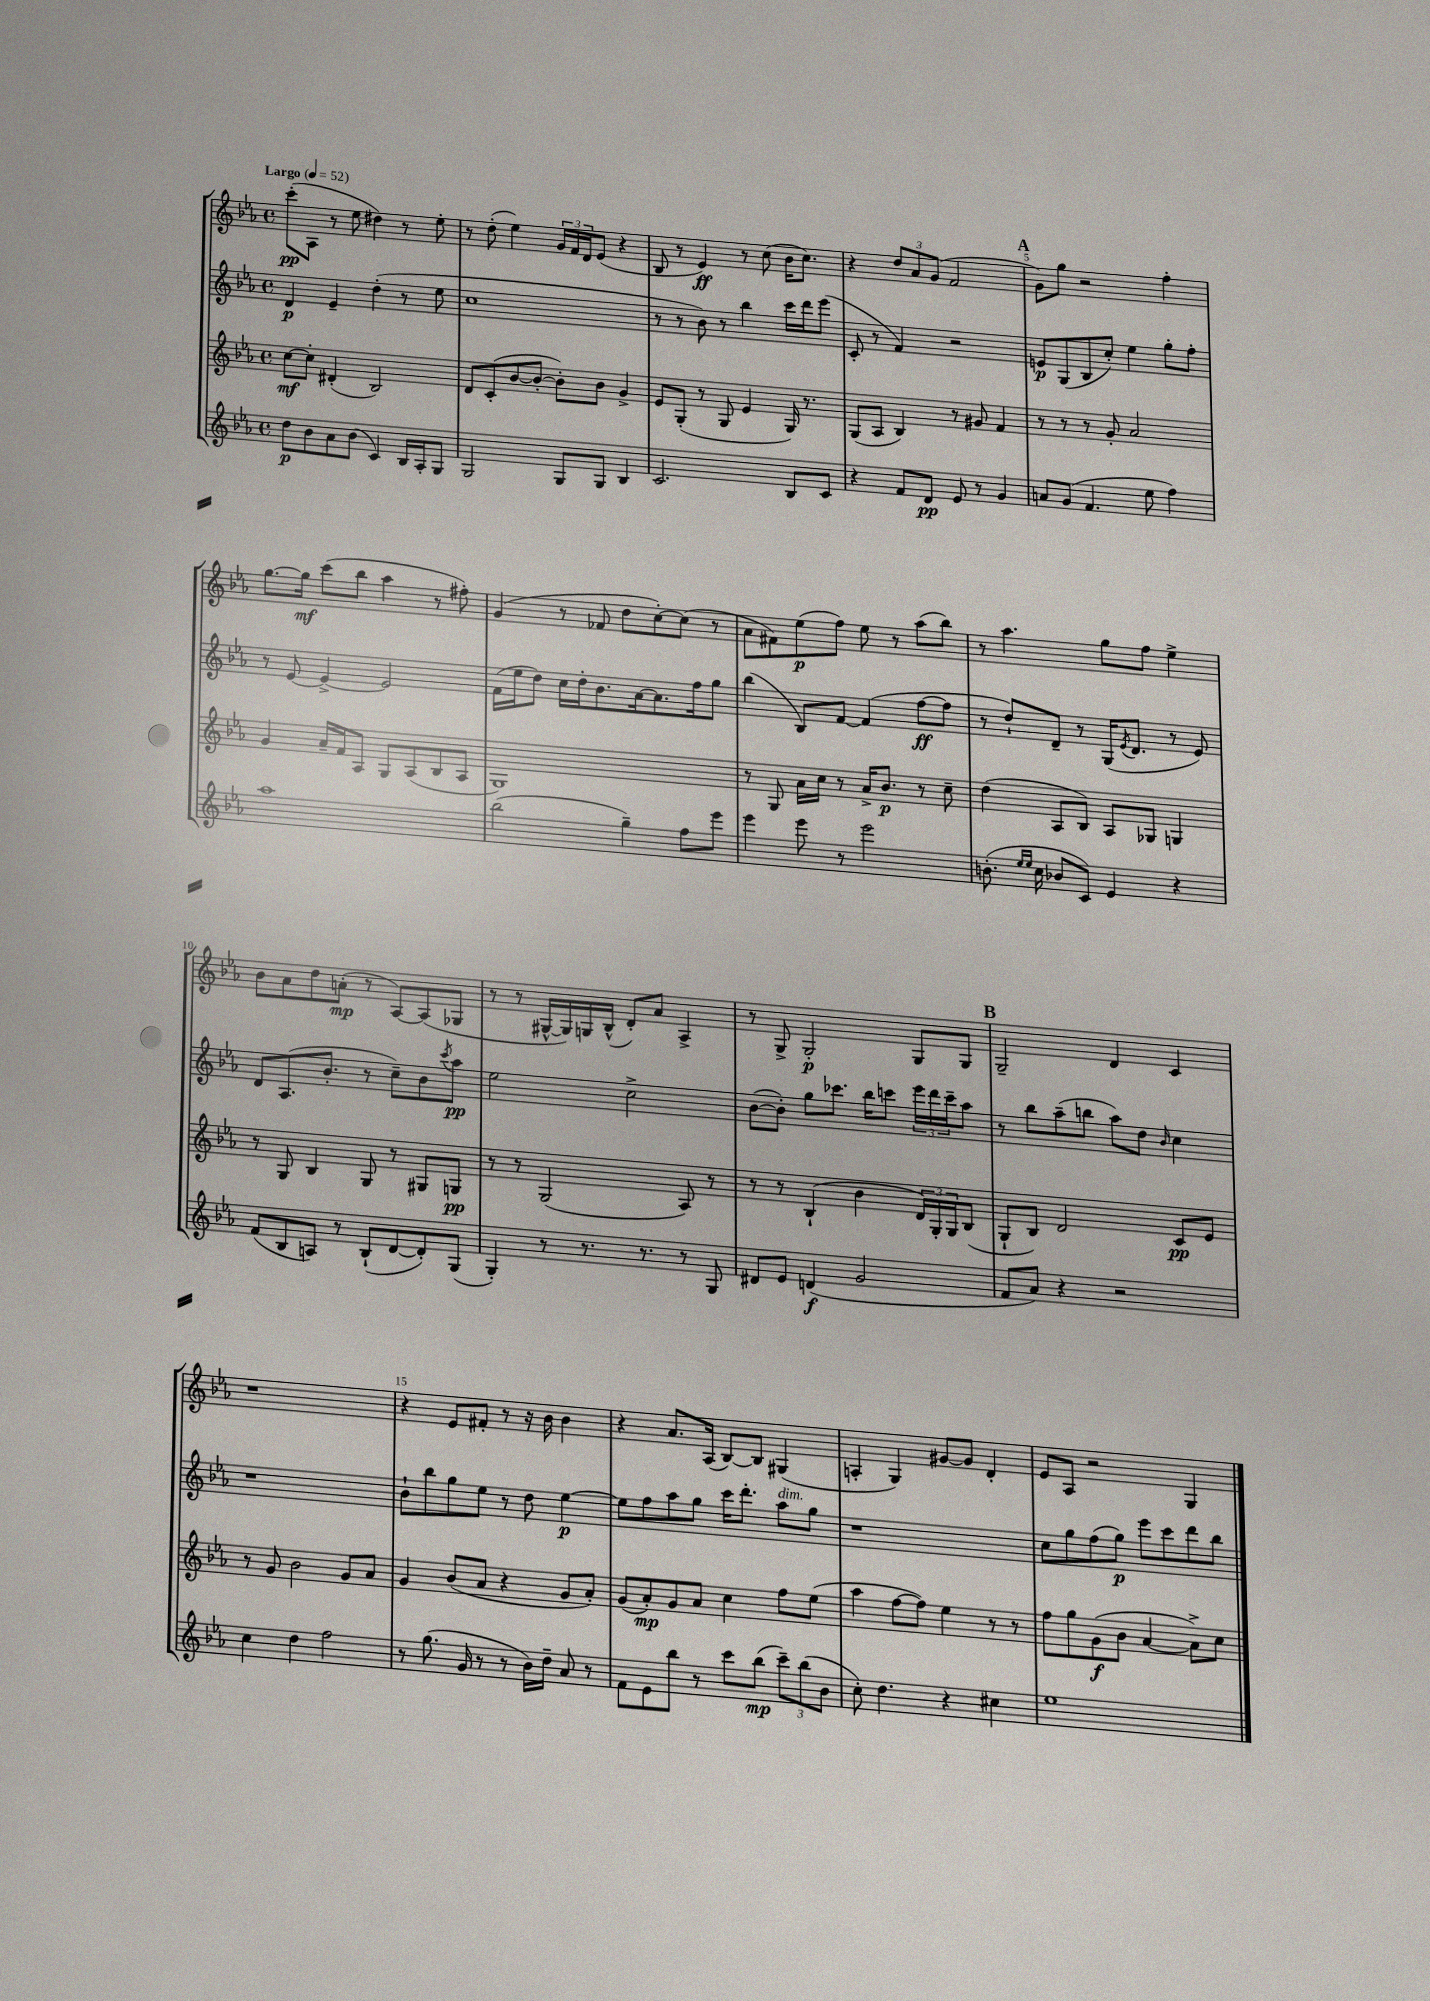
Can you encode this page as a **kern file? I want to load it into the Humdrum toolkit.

**kern	**dynam	**kern	**dynam	**kern	**dynam	**kern	**dynam
*part4	*part4	*part3	*part3	*part2	*part2	*part1	*part1
*staff4	*staff4	*staff3	*staff3	*staff2	*staff2	*staff1	*staff1
*clefG2	*	*clefG2	*	*clefG2	*	*clefG2	*
*k[b-e-a-]	*	*k[b-e-a-]	*	*k[b-e-a-]	*	*k[b-e-a-]	*
*M4/4	*	*M4/4	*	*M4/4	*	*M4/4	*
*met(c)	*	*met(c)	*	*met(c)	*	*met(c)	*
*MM52	*	*MM52	*	*MM52	*	*MM52	*
=1	=1	=1	=1	=1	=1	=1	=1
!	!	!	!	!	!	!LO:TX:a:B:t=Largo	!
8dd\L	p	[8cc\L	mf	4d/	p	(8ccc'\L	pp
8b-\	.	8cc'\J]	.	.	.	8A-\J	.
8a-\	.	(4d#X'/	.	4e-~/	.	8r	.
(8b-\J	.	.	.	.	.	8ee-\	.
4c/)	.	2B-/)	.	(4dd'\	.	4dd#X\)	.
16B-/LL	.	.	.	8r	.	8r	.
16A-'/J	.	.	.	.	.	.	.
8G/J	.	.	.	8ee-\	.	8ee-'\	.
=2	=2	=2	=2	=2	=2	=2	=2
2G/	.	8d/L	.	1cc	.	8r	.
.	.	(8c'/	.	.	.	(8dd'\	.
.	.	[8b-/	.	.	.	4ee-\)	.
.	.	8b-'/J_	.	.	.	.	.
8G/L	.	8b-'\L])	.	.	.	24g/LL	.
.	.	.	.	.	.	24f/	.
.	.	.	.	.	.	24d/J	.
8G/J	.	8b-\J	.	.	.	(8e-/J	.
4B-/	.	4g^/	.	.	.	4r	.
=3	=3	=3	=3	=3	=3	=3	=3
2.c/	.	8e-/L	.	8r	.	8B-/	.
.	.	(8G'/J	.	8r	.	8r	.
.	.	8r	.	8b-\)	.	4e-/)	ff
.	.	8G/	.	8r	.	.	.
.	.	4e-/	.	4bb-\	.	8r	.
.	.	.	.	.	.	(8cc\	.
8B-/L	.	16G/)	.	16ccc\LL	.	16b-\KL	.
.	.	8.r	.	16ddd\J	.	8.cc\J)	.
8c/J	.	.	.	(8eee-\J	.	.	.
=4	=4	=4	=4	=4	=4	=4	=4
4r	.	(8G/L	.	8c'/	.	4r	.
.	.	8A-/J	.	8r	.	.	.
8f/L	.	4B-/)	.	4f/)	.	12dd/L	.
.	.	.	.	.	.	12a-/	.
8d/J	pp	.	.	.	.	.	.
.	.	.	.	.	.	(12g/J	.
8e-/	.	8r	.	2r	.	2f/	.
8r	.	8g#X/	.	.	.	.	.
4g/	.	4f/	.	.	.	.	.
!!LO:REH:place=s1:t=A
=5	=5	=5	=5	=5	=5	=5	=5
8an/L	.	8r	.	8en/L	p	8g\L)	.
(8g/J	.	8r	.	(8G/	.	8gg\J	.
4.f/	.	8r	.	8B-/	.	2r	.
.	.	8g'/	.	8cc'/J)	.	.	.
.	.	2a-/	.	4ee-\	.	.	.
8ee-\	.	.	.	.	.	.	.
4ff\)	.	.	.	8gg'\L	.	4ff'\	.
.	.	.	.	8ff'\J	.	.	.
!!LO:LB:g=z
=6	=6	=6	=6	=6	=6	=6	=6
1aa-	.	4g/	.	8r	.	[8.gg\L	.
.	.	.	.	[8e-/	.	.	.
.	.	.	.	.	.	16gg\Jk]	mf
.	.	16a-~/LL	.	4e-^/_	.	(8ccc\L	.
.	.	16f/J	.	.	.	.	.
.	.	8A-/J	.	.	.	8bb-\J	.
.	.	8G/L	.	2e-/]	.	4aa-\	.
.	.	(8A-/	.	.	.	.	.
.	.	8B-/	.	.	.	8r	.
.	.	8A-/J	.	.	.	8ff#X'\)	.
=7	=7	=7	=7	=7	=7	=7	=7
(2bb-\	.	1G)	.	(16f\LL	.	(4g/	.
.	.	.	.	16ee-\J	.	.	.
.	.	.	.	8dd\J)	.	.	.
.	.	.	.	16cc\LL	.	8r	.
.	.	.	.	16dd'\J	.	.	.
.	.	.	.	8.b-\	.	8f-X/	.
4gg~\)	.	.	.	.	.	8dd\L	.
.	.	.	.	[16a-\k	.	.	.
.	.	.	.	8.a-\]	.	[8cc'\)	.
8ff\L	.	.	.	.	.	(8cc\J]	.
.	.	.	.	16ff\k	.	.	.
8eee-\J	.	.	.	8gg\J	.	8r	.
=8	=8	=8	=8	=8	=8	=8	=8
4eee-\	.	8r	.	(4bb-\	.	8a-\L	.
.	.	8G/	.	.	.	8f#X\)	.
8eee-\	.	16a-\LL	.	8B-/L)	.	(8ee-\	p
.	.	16cc\JJ	.	.	.	.	.
8r	.	8r	.	[8f/J	.	8ff\J)	.
2eee-\	.	16a-^/KL	.	(4f/]	.	8ee-\	.
.	.	8.b-/J	p	.	.	.	.
.	.	.	.	.	.	8r	.
.	.	8r	.	[8ff\L	ff	(8aa-\L	.
.	.	8cc~\	.	8ff\J]	.	8bb-\J)	.
=9	=9	=9	=9	=9	=9	=9	=9
(8.bn'\	.	(4dd\	.	8r	.	8r	.
.	.	.	.	8dd`/L)	.	4.aa-\	.
16qqee-/LL	.	.	.	.	.	.	.
16qqee-/JJ	.	.	.	.	.	.	.
16cc\	.	.	.	.	.	.	.
8b-X/L	.	8A-/L	.	8d~/J	.	.	.
8c/J)	.	8B-/J)	.	8r	.	.	.
4e-/	.	8A-/L	.	(16G/KL	.	8gg\L	.
.	.	.	.	8qe-/	.	.	.
.	.	.	.	8.d/J	.	.	.
.	.	8G-X/J	.	.	.	8ff\J	.
4r	.	4Gn/	.	8r	.	4ee-^\	.
.	.	.	.	8e-/)	.	.	.
!!LO:LB:g=z
=10	=10	=10	=10	=10	=10	=10	=10
(8f/L	.	8r	.	8d/L	.	8b-\L	.
8B-/	.	8G/	.	(8.A-/	.	8a-\	.
8An/J)	.	4B-/	.	.	.	8dd\	.
.	.	.	.	8.b-'/J	.	.	.
8r	.	.	.	.	.	(8an'\J	mp
(8B-`/L	.	8G/	.	8r	.	8r	.
[8d/	.	8r	.	8cc~\L)	.	[8A-/L)	.
8d'/])	.	8G#X/L	.	8b-\	.	(8A-/]	.
.	.	.	.	8qccc/	.	.	.
(8G/J	.	8Gn/J	pp	8aa-\J	pp	8G-X/J	.
=11	=11	=11	=11	=11	=11	=11	=11
4G'/)	.	8r	.	2ee-\	.	8r	.
.	.	8r	.	.	.	8r	.
8r	.	(2G/	.	.	.	[16G#X^^/LL	.
.	.	.	.	.	.	16G#/])	.
8.r	.	.	.	.	.	16Gn/	.
.	.	.	.	.	.	(16B-^^/JJ	.
.	.	.	.	2cc^\	.	8d'/L)	.
8.r	.	.	.	.	.	.	.
.	.	.	.	.	.	8a-/J	.
8r	.	8A-/)	.	.	.	4A-^/	.
8G/	.	8r	.	.	.	.	.
=12	=12	=12	=12	=12	=12	=12	=12
8d#X/L	.	8r	.	([8b-\L	.	8r	.
8e-/J	.	8r	.	8b-'\J])	.	8G^/	.
(4dn/	f	(4B-`/	.	8gg\L	.	2G'/	p
.	.	.	.	8.ccc-X\J	.	.	.
2g/	.	4b-\	.	.	.	.	.
.	.	.	.	16bb-\KL	.	.	.
.	.	.	.	8cccn\J	.	.	.
.	.	24d/LL)	.	24eee-\LL	.	8G/L	.
.	.	24G'/	.	24ddd\	.	.	.
.	.	24G/J	.	24ccc~\J	.	.	.
.	.	(8B-/J	.	8aa-\J	.	8G/J	.
!!LO:REH:place=s1:t=B
=13	=13	=13	=13	=13	=13	=13	=13
8f/L	.	8G`/L	.	8r	.	2G~/	.
8a-/J)	.	8B-/J)	.	8bb-\L	.	.	.
4r	.	2d/	.	(8aa-~\	.	.	.
.	.	.	.	8bbn\J	.	.	.
2r	.	.	.	8aa-\L)	.	4d/	.
.	.	.	.	8dd\J	.	.	.
.	.	.	.	16qqb-/	.	.	.
.	.	8c/L	pp	4cc\	.	4c/	.
.	.	8e-/J	.	.	.	.	.
!!LO:LB:g=z
=14	=14	=14	=14	=14	=14	=14	=14
4cc\	.	8r	.	1r	.	1r	.
.	.	8g/	.	.	.	.	.
4dd\	.	2b-\	.	.	.	.	.
2ff\	.	.	.	.	.	.	.
.	.	8g/L	.	.	.	.	.
.	.	8a-/J	.	.	.	.	.
=15	=15	=15	=15	=15	=15	=15	=15
8r	.	4g/	.	8b-`\L	.	4r	.
(8.gg\	.	.	.	8bb-\	.	.	.
.	.	(8b-/L	.	8gg\	.	8e-/L	.
16g/	.	.	.	.	.	.	.
8r	.	8a-/J	.	8ee-\J	.	8f#X'/J	.
8r	.	4r	.	8r	.	8r	.
16b-\LL)	.	.	.	8dd\	.	16r	.
16dd~\JJ	.	.	.	.	.	16b-\	.
8a-/	.	8g/L	.	[4ee-\	p	4b-\	.
8r	.	8a-'/J)	.	.	.	.	.
=16	=16	=16	=16	=16	=16	=16	=16
8f\L	.	(8g/L	.	8ee-\L]	.	4r	.
8e-\	.	8a-'/)	mp	8ff\	.	.	.
8bb-\J	.	8g/	.	8aa-\	.	8.a-/L	.
8r	.	8a-/J	.	8gg\J	.	.	.
.	.	.	.	.	.	(16A-/Jk	.
8ccc\L	.	4cc\	.	16ccc\KL	.	[8B-/L)	.
.	.	.	.	8.ddd'\J	.	.	.
(8bb-\J	mp	.	.	.	.	8B-/J]	.
!	!	!	!	!LO:TX:a:i:t=dim.	!	!	!
12ccc~\L)	.	8ff\L	.	8aa-\L	.	(4G#X/	.
(12bb-\	.	.	.	.	.	.	.
.	.	(8ee-\J	.	8gg\J	.	.	.
12b-\J	.	.	.	.	.	.	.
=17	=17	=17	=17	=17	=17	=17	=17
8cc'\)	.	4aa-\	.	1r	.	4An'/	.
4.dd\	.	.	.	.	.	.	.
.	.	[8ff\L	.	.	.	4G/)	.
.	.	8ff\J])	.	.	.	.	.
4r	.	4ee-\	.	.	.	[8g#X/L	.
.	.	.	.	.	.	8g#/J]	.
4cc#X\	.	8r	.	.	.	4d'/	.
.	.	8r	.	.	.	.	.
=18	=18	=18	=18	=18	=18	=18	=18
1ee-	.	8ff\L	.	8cc\L	.	8e-/L	.
.	.	8gg\	.	8gg\	.	8A-/J	.
.	.	(8g\	f	(8ff\	.	2r	.
.	.	8b-\J	.	8gg\J)	p	.	.
.	.	[4a-/	.	8eee-\L	.	.	.
.	.	.	.	8ccc\	.	.	.
.	.	8a-^\L])	.	8ddd\	.	4G/	.
.	.	8cc\J	.	8bb-\J	.	.	.
==	==	==	==	==	==	==	==
*-	*-	*-	*-	*-	*-	*-	*-
